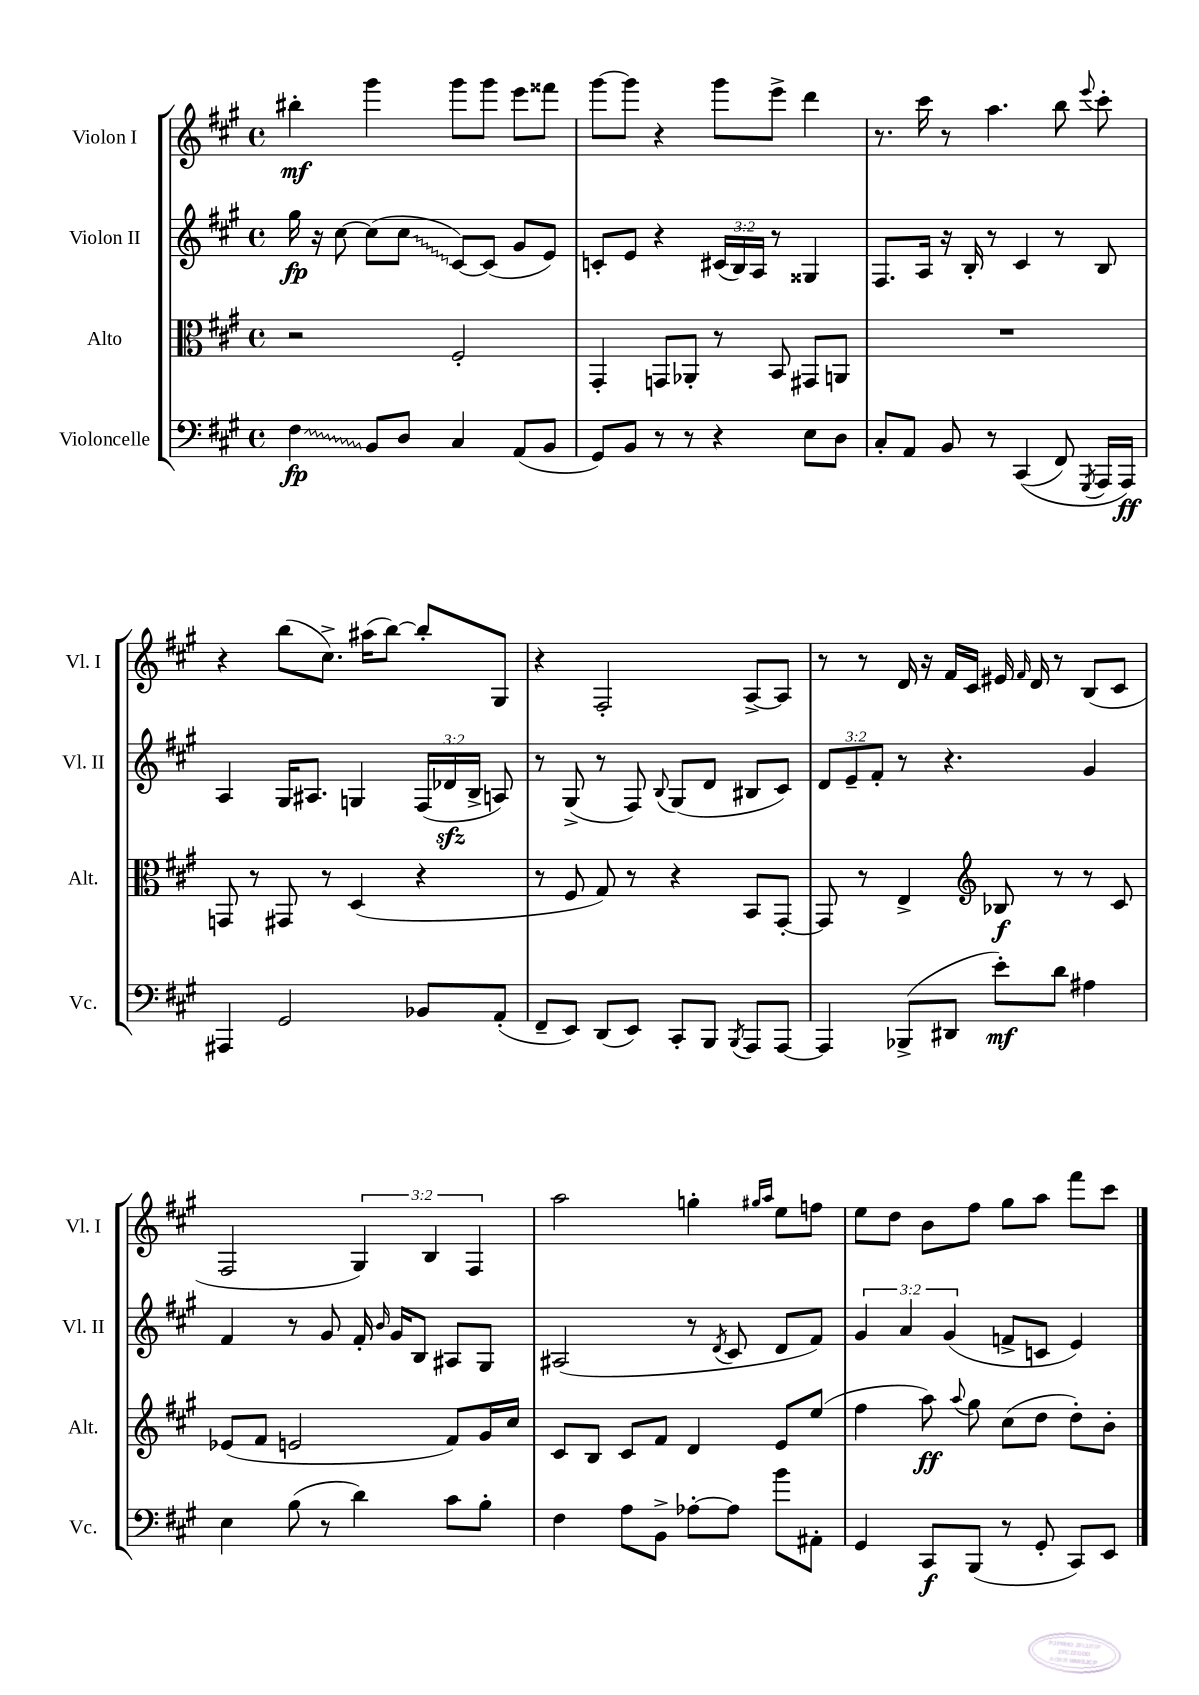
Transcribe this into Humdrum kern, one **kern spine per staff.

**kern	**kern	**kern	**kern
*staff4	*staff3	*staff2	*staff1
*clefF4	*clefC3	*clefG2	*clefG2
*k[f#c#g#]	*k[f#c#g#]	*k[f#c#g#]	*k[f#c#g#]
*M4/4	*M4/4	*M4/4	*M4/4
*met(c)	*met(c)	*met(c)	*met(c)
4F#	2r	16gg#	4bb#'
.	.	16r	.
.	.	[8cc#	.
8BB	.	(8cc#]	4ggg#
8D	.	8cc#	.
4C#	2F#'	[8c#)	8ggg#
.	.	(8c#]	8ggg#
(8AA	.	8g#	8eee
8BB	.	8e)	8fff##
=	=	=	=
8GG#)	4GG#'	8c'	[8ggg#
8BB	.	8e	8ggg#]
8r	8GG	4r	4r
8r	8AA-'	.	.
4r	8r	(24c#	8ggg#
.	.	24B)	.
.	.	24A	.
.	8BB	8r	8eee^
8E	8GG#	4G##	4ddd
8D	8AA	.	.
=	=	=	=
8C#'	1r	8.F#	8.r
8AA	.	.	.
.	.	16A	16ccc#
8BB	.	16r	8r
.	.	16B'	.
8r	.	8r	4.aa
&((4CC#	.	4c#	.
8FF#)	.	8r	8bb
8qGGG#	.	.	8qqeee
16AAA	.	8B	8ccc#'
16AAA&)	.	.	.
=	=	=	=
4AAA#	8GG	4A	4r
.	8r	.	.
2GG#	8GG#	16G#	(8bb
.	.	8.A#	.
.	8r	.	8.cc#^)
.	(4D	4G	.
.	.	.	(16aa#
.	.	.	[8bb)
8BB-	4r	(24F#	8bb']
.	.	24d-	.
.	.	24B^	.
(8AA'	.	8A)	8G#
=	=	=	=
8FF#~	8r	8r	4r
8EE)	8F#	(8G#^	.
(8DD	8G#)	8r	2F#'
8EE)	8r	8F#)	.
.	.	8qqB	.
8CC#'	4r	(8G#	.
8BBB	.	8d	.
8qBBB	.	.	.
8AAA	8BB	8B#	[8A^
[8AAA	[8GG#'	8c#)	8A]
=	=	=	=
4AAA]	8GG#]	12d	8r
.	.	12e~	.
.	8r	.	8r
.	.	12f#'	.
(8BBB-^	4E^	8r	16d
.	.	.	16r
8DD#	.	4.r	16f#
.	.	.	16c#
*	*clefG2	*	*
8e')	8B-	.	16e#
.	.	.	16qqf#
.	.	.	16d
8d	8r	.	8r
4A#	8r	4g#	(8B
.	8c#	.	8c#
=	=	=	=
4E	(8e-	4f#	2F#
.	8f#	.	.
(8B	2e	8r	.
8r	.	8g#	.
4d)	.	16f#'	6G#)
.	.	16qqb	.
.	.	16g#	.
.	.	8B	.
.	.	.	6B
8c#	8f#)	8A#	.
.	.	.	6F#
8B'	16g#	8G#	.
.	16cc#	.	.
=	=	=	=
4F#	8c#	(2A#	2aa
.	8B	.	.
8A	8c#	.	.
8BB^	8f#	.	.
[8A-'	4d	8r	4gg'
.	.	8qd	.
8A-]	.	8c#	.
.	.	.	16qqgg#
.	.	.	16qqaa
8b	8e	8d	8ee
8AA#'	(8ee	8f#)	8ff
=	=	=	=
4GG#	4ff#	6g#	8ee
.	.	.	8dd
.	.	6a	.
8CC#	8aa)	.	8b
.	.	(6g#	.
.	8qqaa	.	.
(8BBB	8gg#	.	8ff#
8r	(8cc#	8f^	8gg#
8GG#'	8dd	8c	8aa
8CC#)	8dd')	4e)	8fff#
8EE	8b'	.	8ccc#
==	==	==	==
*-	*-	*-	*-
